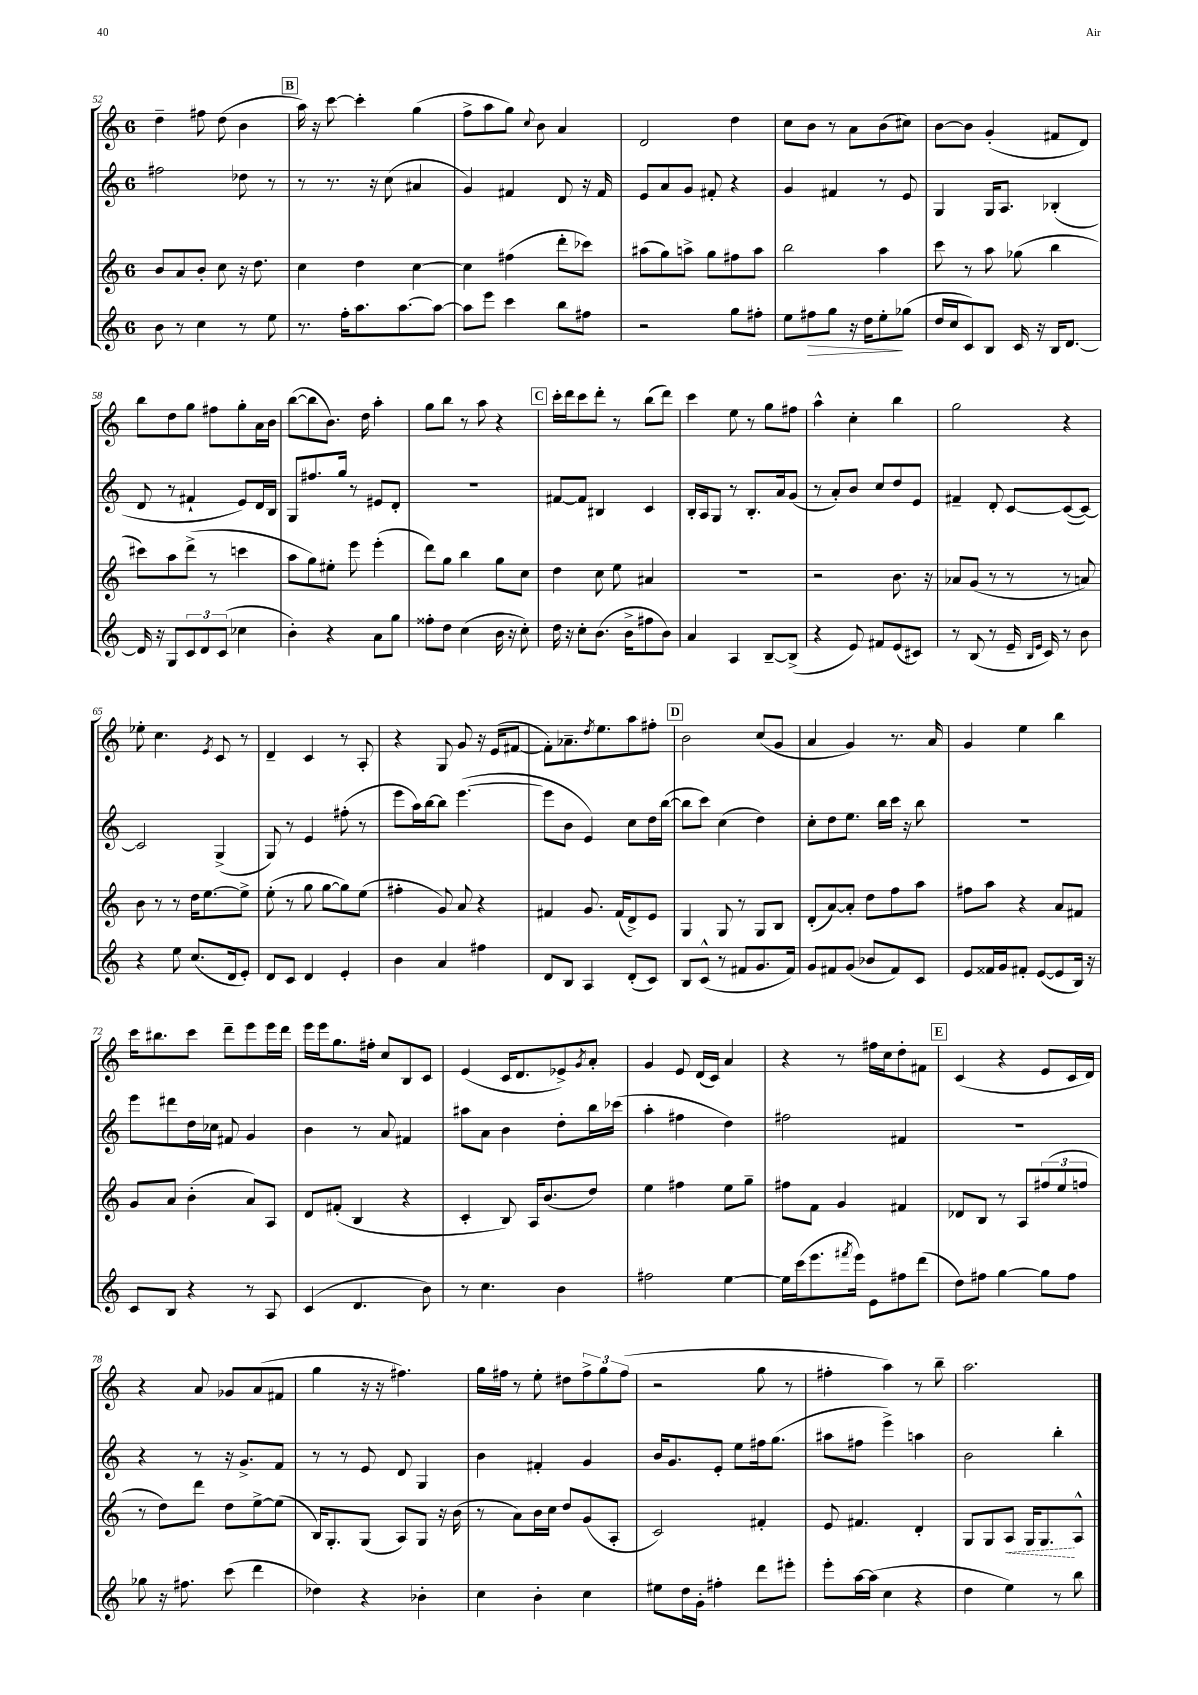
<<
\new StaffGroup <<
\new Staff = "s0" {
    \clef treble \key c \major \once \override Staff.TimeSignature.style = #'single-digit \time 6/8
    d''4-- fis''8 d''8( b'4 |
    \mark \markup { \box "B" } a''16) r16 c'''8~ c'''4-. g''4( |
    f''8-> a''8 g''8) \appoggiatura { c''8 } b'8 a'4 |
    d'2 d''4 |
    c''8 b'8 r8 a'8 b'8( cis''8) |
    b'8~ b'8 g'4-.( fis'8 d'8) |
    b''8 d''8 g''8 fis''8 g''8-. a'16 b'16 |
    b''8~( b''8 b'8.) d''16 a''4-. |
    g''8 b''8 r8 a''8 r4 |
    \mark \markup { \box "C" } c'''16-. d'''16 c'''8 d'''8-. r8 b''8( d'''8) |
    c'''4 e''8 r8 g''8 fis''8 |
    a''4-^ c''4-. b''4 |
    g''2 r4 |
    ees''8-. c''4. \acciaccatura { e'8 } c'8 r8 |
    d'4-- c'4 r8 a8-. |
    r4 g8 g'8 r16 e'16( fis'8~ |
    fis'8-.) aes'8.-- \acciaccatura { d''8 } e''8. a''8 fis''8-. |
    \mark \markup { \box "D" } b'2 c''8( g'8 |
    a'4 g'4) r8. a'16 |
    g'4 e''4 b''4 |
    c'''16 bis''8. c'''8 d'''8-- e'''8 e'''16 d'''16 |
    e'''16 e'''16 g''8. fis''16-. c''8 b8 c'8 |
    e'4( c'16 d'8. ees'8->) \acciaccatura { g'8 } a'8-. |
    g'4 e'8 d'16( c'16) a'4 |
    r4 r8 fis''16 c''16 d''8-. fis'8 |
    \mark \markup { \box "E" } c'4( r4 e'8 c'16 d'16) |
    r4 a'8 ges'8 a'8( fis'8 |
    g''4 r16 r16 fis''4.) |
    g''16 fis''16 r8 e''8-. dis''8 \tuplet 3/2 { fis''8-> g''8 fis''8( } |
    r2 g''8 r8 |
    fis''4-. a''4) r8 b''8-- |
    a''2. \bar "|." |
}
\new Staff = "s1" {
    \clef treble \key c \major \once \override Staff.TimeSignature.style = #'single-digit \time 6/8
    fis''2 des''8 r8 |
    \mark \markup { \box "B" } r8 r8. r16 c''8( ais'4 |
    g'4) fis'4 d'8 r16 fis'16 |
    e'8 a'8 g'8 fis'8-. r4 |
    g'4 fis'4 r8 e'8 |
    g4 g16 a8. bes4-.( |
    d'8 r8 fis'4-! e'8) d'16 b16 |
    g8 fis''8. g''16 r8 eis'8 d'8-. |
    R2. |
    \mark \markup { \box "C" } fis'8~ fis'8 bis4 c'4 |
    b16-. a16 g8 r8 b8.-. a'16 g'8( |
    r8 a'8-.) b'8 c''8 d''8 e'8 |
    fis'4-- d'8-. c'8~ c'8~( c'8~) |
    c'2 g4->( |
    g8) r8 e'4 fis''8-.( r8 |
    e'''8 a''16) b''16~ b''8 e'''4.~( |
    e'''8 b'8 e'4) c''8 d''16 b''16~( |
    \mark \markup { \box "D" } b''8 c'''8) c''4( d''4) |
    c''8-. d''8 e''8. b''16 c'''16 r16 b''8 |
    R2. |
    e'''8 dis'''8 d''16 ces''16 fis'8 g'4 |
    b'4 r8 a'8 fis'4 |
    ais''8 a'8 b'4 d''8-. b''16 ces'''16( |
    a''4-. fis''4 d''4) |
    fis''2 fis'4 |
    \mark \markup { \box "E" } R2. |
    r4 r8 r16 g'8.-> f'8 |
    r8 r8 e'8 d'8 g4 |
    b'4 fis'4-. g'4 |
    b'16 g'8. e'8-. e''8 fis''16 g''8.( |
    ais''8 fis''8 e'''4->) a''4 |
    b'2 b''4-. \bar "|." |
}
\new Staff = "s2" {
    \clef treble \key c \major \once \override Staff.TimeSignature.style = #'single-digit \time 6/8
    b'8 a'8 b'8-. c''8 r16 d''8. |
    \mark \markup { \box "B" } c''4 d''4 c''4~ |
    c''4 fis''4( d'''8-. ces'''8) |
    ais''8( g''8) a''8-> g''8 fis''8 a''8 |
    b''2 a''4 |
    c'''8 r8 a''8 ges''8( b''4 |
    cis'''8) a''8 d'''8->( r8 c'''4 |
    a''8 g''8) eis''8-. e'''8 e'''4-.( |
    d'''8) g''8 b''4 g''8 c''8 |
    \mark \markup { \box "C" } d''4 c''8 e''8 ais'4 |
    R2. |
    r2 b'8. r16 |
    aes'8 g'8( r8 r8 r8 a'8) |
    b'8 r8 r8 d''16 e''8.~ e''8-> |
    e''8-.( r8 g''8 g''8~ g''8) e''8( |
    fis''4-. g'8) a'8 r4 |
    fis'4 g'8. fis'16( d'8->) e'8 |
    \mark \markup { \box "D" } g4 g8 r8 g8 b8 |
    d'8-.( a'8~) a'8-. d''8 f''8 a''8 |
    fis''8 a''8 r4 a'8 fis'8 |
    g'8 a'8 b'4-.( a'8) a8 |
    d'8 fis'8-.( b4 r4 |
    c'4-. b8) a16 b'8.( d''8) |
    e''4 fis''4 e''8 g''8-- |
    fis''8 f'8 g'4 fis'4 |
    \mark \markup { \box "E" } des'8 b8 r8 a8 \tuplet 3/2 { fis''8( e''8 f''8 } |
    r8 d''8) d'''8 d''8 e''8~-> e''8( |
    b16) g8.-. g8( a8) g8 r16 b'16( |
    r8 a'8) b'16 c''16 d''8 g'8( a8-. |
    c'2) fis'4-. |
    e'8 fis'4. d'4-. |
    g8 g8 \once \override Hairpin.style = #'dashed-line a8\< g16 g8.\! a8-^ \bar "|." |
}
\new Staff = "s3" {
    \clef treble \key c \major \once \override Staff.TimeSignature.style = #'single-digit \time 6/8
    b'8 r8 c''4 r8 e''8 |
    \mark \markup { \box "B" } r8. f''16-. a''8. a''8.~ a''8~ |
    a''8 e'''8 c'''4 b''8 fis''8 |
    r2 g''8 fis''8-. |
    e''8 fis''8\> g''8 r16 d''16 e''8-.\! ges''8( |
    d''16 c''16 c'8) b8 c'16 r16 b16 d'8.~ |
    d'16 r16 g8 \tuplet 3/2 { c'8 d'8 c'8( } ces''4 |
    b'4-.) r4 a'8 g''8 |
    fisis''8-. d''8 c''4( b'16 r16 c''8-.) |
    \mark \markup { \box "C" } d''16 r16 c''8-. b'8.( b'16-> fis''8 b'8) |
    a'4 a4 b8~-- b8->( |
    r4 e'8) fis'8 e'8( cis'8) |
    r8 b8( r8 e'16-- \grace { b16 e'16 } c'16) r8 b'8 |
    r4 e''8 c''8.( d'16 e'8-.) |
    d'8 c'8 d'4 e'4-. |
    b'4 a'4 fis''4 |
    d'8 b8 a4 d'8-.( c'8) |
    \mark \markup { \box "D" } b8 c'8-^( r8 fis'8 g'8. fis'16) |
    g'8 fis'8 g'8( bes'8 fis'8) c'8 |
    e'8 fisis'16 g'16 fis'8-. e'8~( e'8 b16) r16 |
    c'8 b8 r4 r8 a8 |
    c'4( d'4. b'8) |
    r8 c''4. b'4 |
    fis''2 e''4~ |
    e''16 c'''16( e'''8. \acciaccatura { fis'''8 } e'''16) e'8 fis''8 d'''8( |
    \mark \markup { \box "E" } d''8) fis''8 g''4~ g''8 fis''8 |
    ges''8 r16 fis''8. c'''8( d'''4 |
    des''4) r4 bes'4-. |
    c''4 b'4-. c''4 |
    eis''8 d''16 g'16-. fis''4-. d'''8 eis'''8-. |
    e'''8-. a''16~ a''16( c''4 r4 |
    d''4 e''4) r8 b''8 \bar "|." |
}
>>
>>
\layout { \context { \Score currentBarNumber = #52 } }
